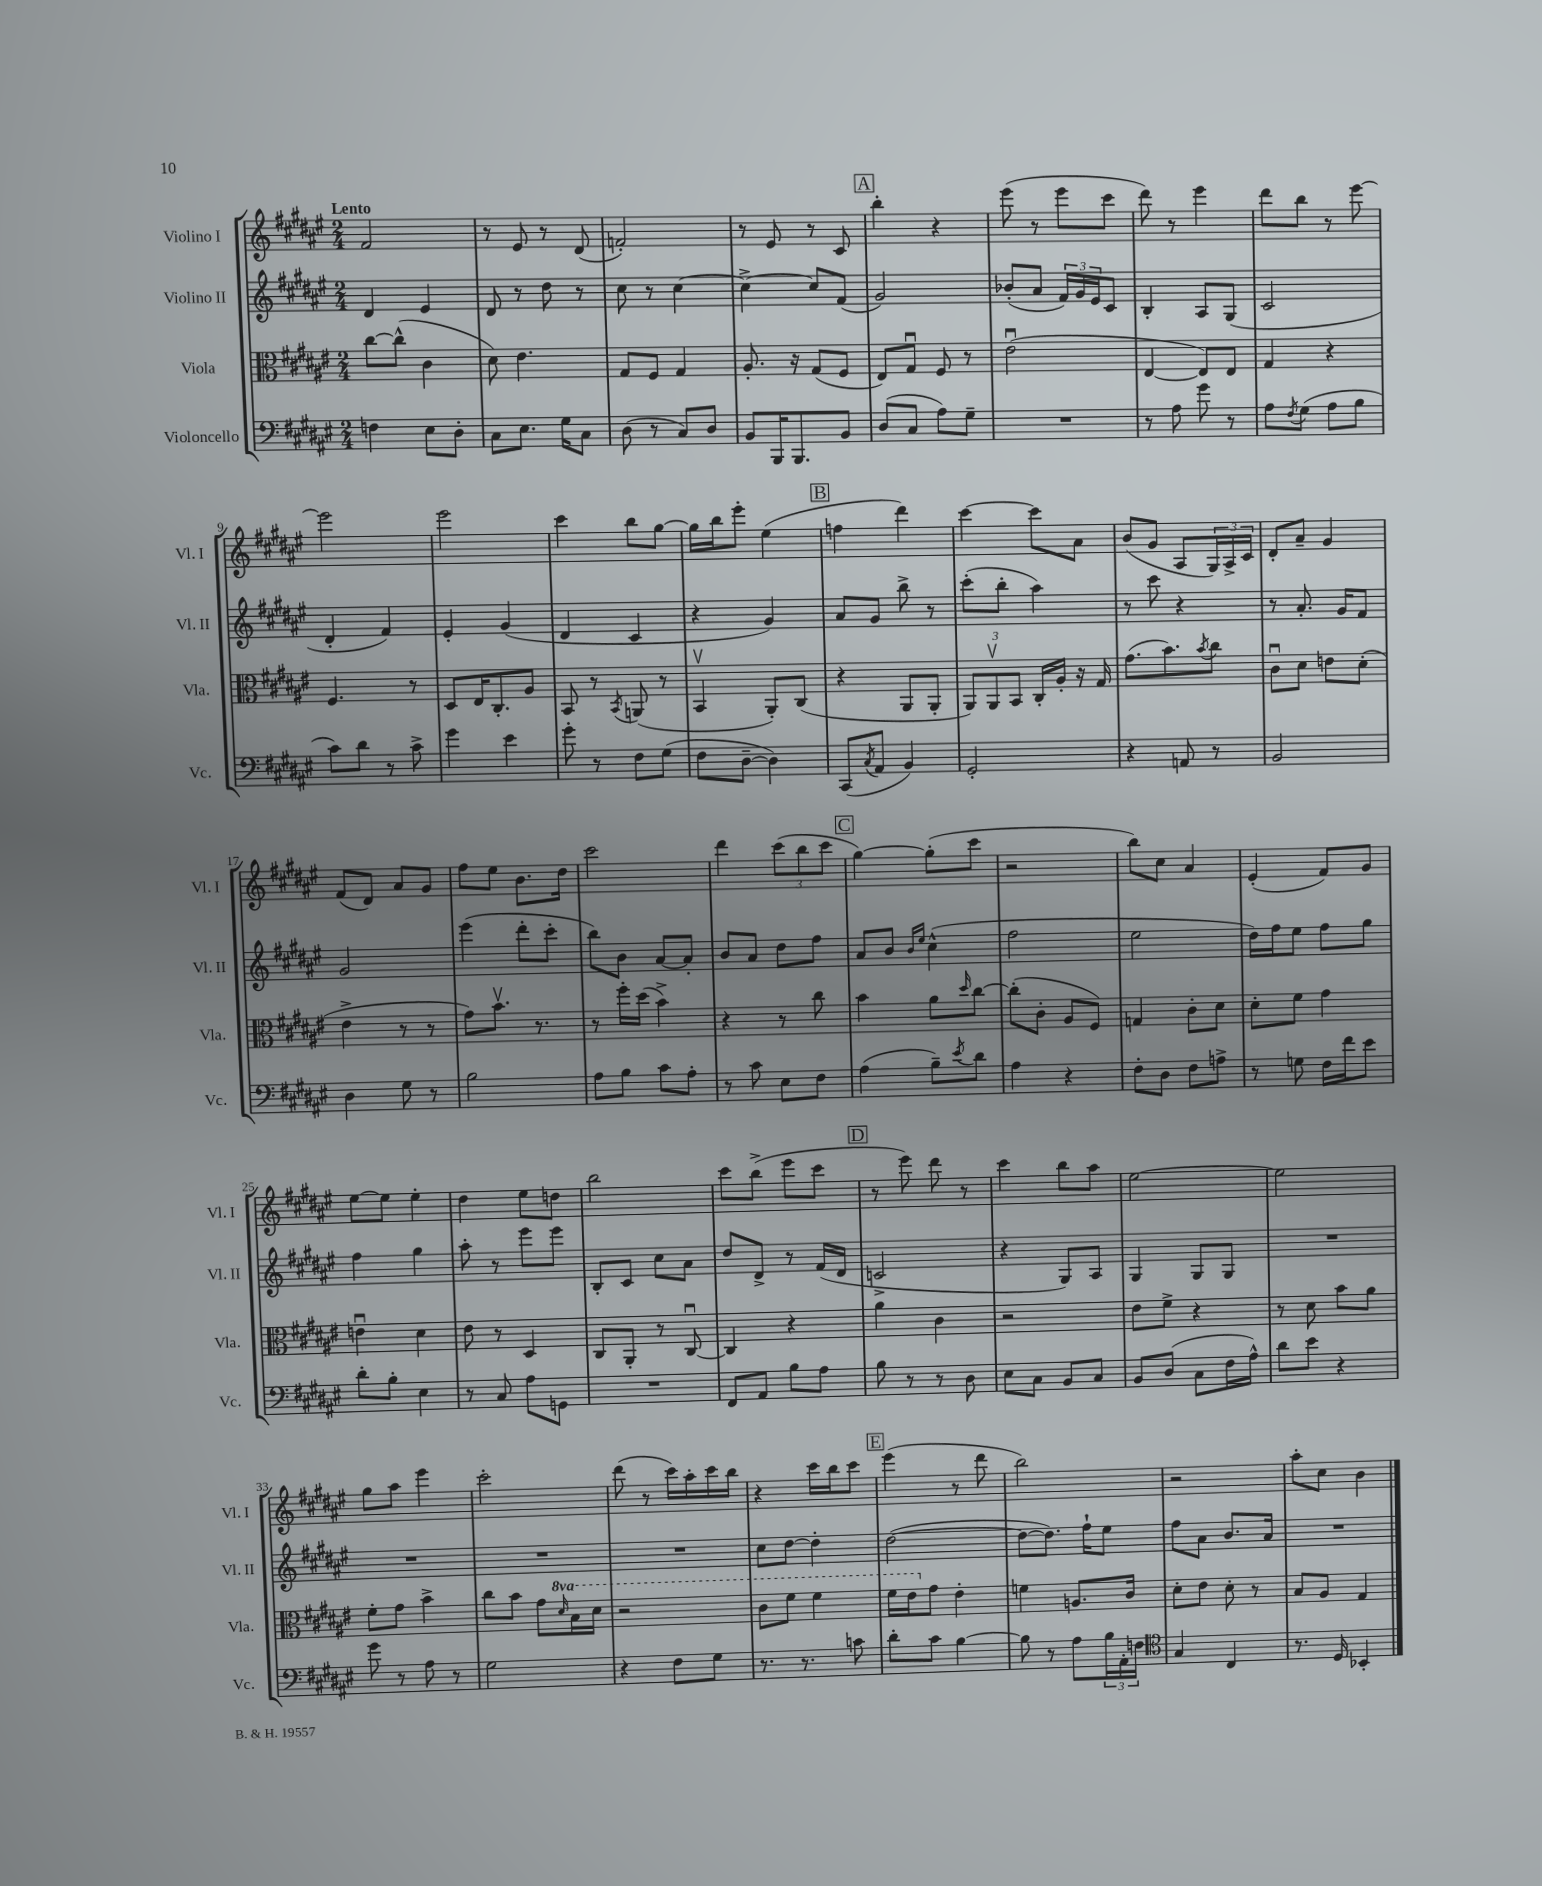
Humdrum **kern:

**kern	**kern	**kern	**kern
*staff4	*staff3	*staff2	*staff1
*clefF4	*clefC3	*clefG2	*clefG2
*k[f#c#g#d#a#e#]	*k[f#c#g#d#a#e#]	*k[f#c#g#d#a#e#]	*k[f#c#g#d#a#e#]
*M2/4	*M2/4	*M2/4	*M2/4
4F	[8cc#	4d#	2f#
.	(8cc#^^]	.	.
8E#	4c#	4e#	.
8D#'	.	.	.
=	=	=	=
8C#	8d#)	8d#	8r
8.E#	4.e#	8r	8e#
.	.	8dd#	8r
16G#	.	.	.
8C#	.	8r	(8d#
=	=	=	=
(8D#	8G#	8cc#	2f')
8r	8F#	8r	.
8C#)	4G#	[4cc#	.
8D#	.	.	.
=	=	=	=
8BB	8.A#'	4cc#^_	8r
16BBB	.	.	8e#
8.BBB	16r	.	.
.	(8G#	8cc#]	8r
8BB	8F#	(8f#	8c#
=	=	=	=
(8D#	8E#)	2g#)	4bb'
8C#	8G#u	.	.
8A#)	8F#	.	4r
8G#~	8r	.	.
=	=	=	=
2r	(2e#u	(8b-'	(8eee#
.	.	8a#	8r
.	.	24f#)	8eee#
.	.	24g#	.
.	.	24e#	.
.	.	8c#	8ccc#
=	=	=	=
8r	[4E#	4B'	8ddd#)
8A#	.	.	8r
8g#	8E#])	8A#	4eee#
8r	8E#	(8G#	.
=	=	=	=
8A#	4G#	2c#	8ddd#
8qF#	.	.	.
(8G#	.	.	8bb
8A#	4r	.	8r
8B	.	.	[8eee#
=	=	=	=
8c#)	4.F#	4d#'	2eee#]
8d#	.	.	.
8r	.	4f#)	.
8c#^	8r	.	.
=	=	=	=
4g#	8D#	4e#'	2eee#
.	16E#	.	.
.	8.C#'	.	.
4e#	.	(4g#	.
.	8A#	.	.
=	=	=	=
8g#'	8BB	4d#	4ccc#
8r	8r	.	.
.	8qBB	.	.
8F#	(8AA	4c#	8bb
(8G#	8r	.	[8gg#
=	=	=	=
8F#	4BBv	4r	16gg#]
.	.	.	16bb
[8D#~	.	.	8eee#'
4D#])	8AA#')	4g#)	(4ee#
.	(8C#	.	.
=	=	=	=
(8CC#	4r	8a#	4ff
8qC#	.	.	.
8AA#	.	8g#	.
4BB)	8AA#	8bb^	4ddd#)
.	8AA#'	8r	.
=	=	=	=
2GG#'	12AA#)	(8ccc#'	[4ccc#
.	12AA#v	.	.
.	.	8bb'	.
.	12BB	.	.
.	16C#'	4aa#)	8ccc#]
.	16A#'	.	.
.	16r	.	8a#
.	16G#	.	.
=	=	=	=
4r	(8.g#	8r	(8b
.	.	8ccc#	8g#
.	8.b)	.	.
8AA	.	4r	8A#
.	8qb	.	.
8r	8cc#	.	24G#)
.	.	.	24A#^
.	.	.	24c#
=	=	=	=
2BB	8c#u	8r	8d#'
.	8d#	8.a#'	8a#~
.	8e	.	4g#
.	.	16g#	.
.	(8d#'	8f#	.
=	=	=	=
4D#	4e#^	2g#	(8f#
.	.	.	8d#)
8G#	8r	.	8a#
8r	8r	.	8g#
=	=	=	=
2B	8g#)	(4eee#	8ff#
.	8.bv	.	8ee#
.	.	8ddd#'	8.b
.	8.r	.	.
.	.	8ccc#'	.
.	.	.	16dd#
=	=	=	=
8A#	8r	8bb)	2ccc#
8B	16ff#'	8b	.
.	(16dd#	.	.
8c#	4b^)	[8a#	.
8A#'	.	8a#']	.
=	=	=	=
8r	4r	8b	4ddd#
8c#	.	8a#	.
8E#	8r	8dd#	(12ccc#
.	.	.	12bb
8F#	8cc#	8ff#	.
.	.	.	12ccc#
=	=	=	=
(4A#	4b	8a#	[4gg#)
.	.	8b	.
.	.	16qqb	.
.	.	16qqee#	.
8B~)	8a#	(4cc#^^	(8gg#']
8qe#	16qqdd#	.	.
8d#	[8cc#	.	8ccc#
=	=	=	=
4A#	(8cc#']	2ff#	2r
.	8c#'	.	.
4r	8A#	.	.
.	8F#)	.	.
=	=	=	=
8F#'	4G	2ee#	8bb)
8D#	.	.	8cc#
8F#	8c#'	.	4a#
8A^	8d#	.	.
=	=	=	=
8r	8d#'	16dd#)	(4e#'
.	.	16ff#	.
8G	8f#	8ee#	.
16F#	4g#	8ff#	8f#)
16f#	.	.	.
8e#	.	8gg#	8g#
=	=	=	=
8d#'	4eu	4ff#	[8ee#
8B'	.	.	8ee#]
4E#	4d#	4gg#	4ee#'
=	=	=	=
8r	8e#	8aa#'	4dd#
8C#	8r	8r	.
8A#	4D#	8eee#	8ee#
8GG	.	8eee#	8dd
=	=	=	=
2r	8C#	8B'	2bb
.	8AA#'	8c#	.
.	8r	8cc#	.
.	[8C#u	8a#	.
=	=	=	=
8FF#	4C#]	8dd#	8ccc#
8AA#	.	8d#^	(8bb^
8B	4r	8r	8eee#
8A#	.	(16f#	8ccc#
.	.	16d#	.
=	=	=	=
8B	4a#	2c^	8r
8r	.	.	8eee#)
8r	4c#	.	8ddd#
8D#	.	.	8r
=	=	=	=
8E#	2r	4r	4ccc#
8C#	.	.	.
8BB	.	8G#)	8bb
8C#	.	8A#	8aa#
=	=	=	=
8BB	8e#	4G#	[2ee#
(8D#	8f#^	.	.
8C#	4r	8G#	.
16F#	.	8G#	.
16A#^^)	.	.	.
=	=	=	=
8d#	8r	2r	2ee#]
8e#	8d#	.	.
4r	8b	.	.
.	8a#	.	.
=	=	=	=
8g#	8f#'	2r	8gg#
8r	8g#	.	8aa#
8A#	4b^	.	4eee#
8r	.	.	.
=	=	=	=
2G#	8cc#	2r	2ccc#'
.	8b	.	.
.	8g#	.	.
.	16qqdd#	.	.
.	16b	.	.
.	16dd#	.	.
=	=	=	=
4r	2r	2r	(8ddd#
.	.	.	8r
8F#	.	.	16ccc#)
.	.	.	16aa#'
8G#	.	.	16ccc#
.	.	.	16bb
=	=	=	=
8.r	8cc#	8cc#	4r
.	8ff#	[8dd#	.
8.r	.	.	.
.	4ff#	4dd#']	16ccc#
.	.	.	16bb
8c	.	.	8ccc#
=	=	=	=
8d#'	16ff#	([2dd#	(4eee#
.	16ee#	.	.
8c#	8g#	.	.
[4B	4e#'	.	8r
.	.	.	8ddd#
=	=	=	=
8B]	4f	8dd#_	2bb)
8r	.	8.dd#])	.
8A#	8.A	.	.
.	.	16ff#`	.
24B	.	8ee#	.
24AA#'	.	.	.
.	16c#	.	.
24F	.	.	.
=	=	=	=
*clefC4	*	*	*
4G#	8d#'	8ff#	2r
.	8e#	8a#	.
4C#	8d#'	8.b	.
.	8r	.	.
.	.	16a#	.
=	=	=	=
8.r	8B	2r	8aa#'
.	8A#	.	8cc#
16D#	.	.	.
4BB-'	4G#	.	4b
==	==	==	==
*-	*-	*-	*-
